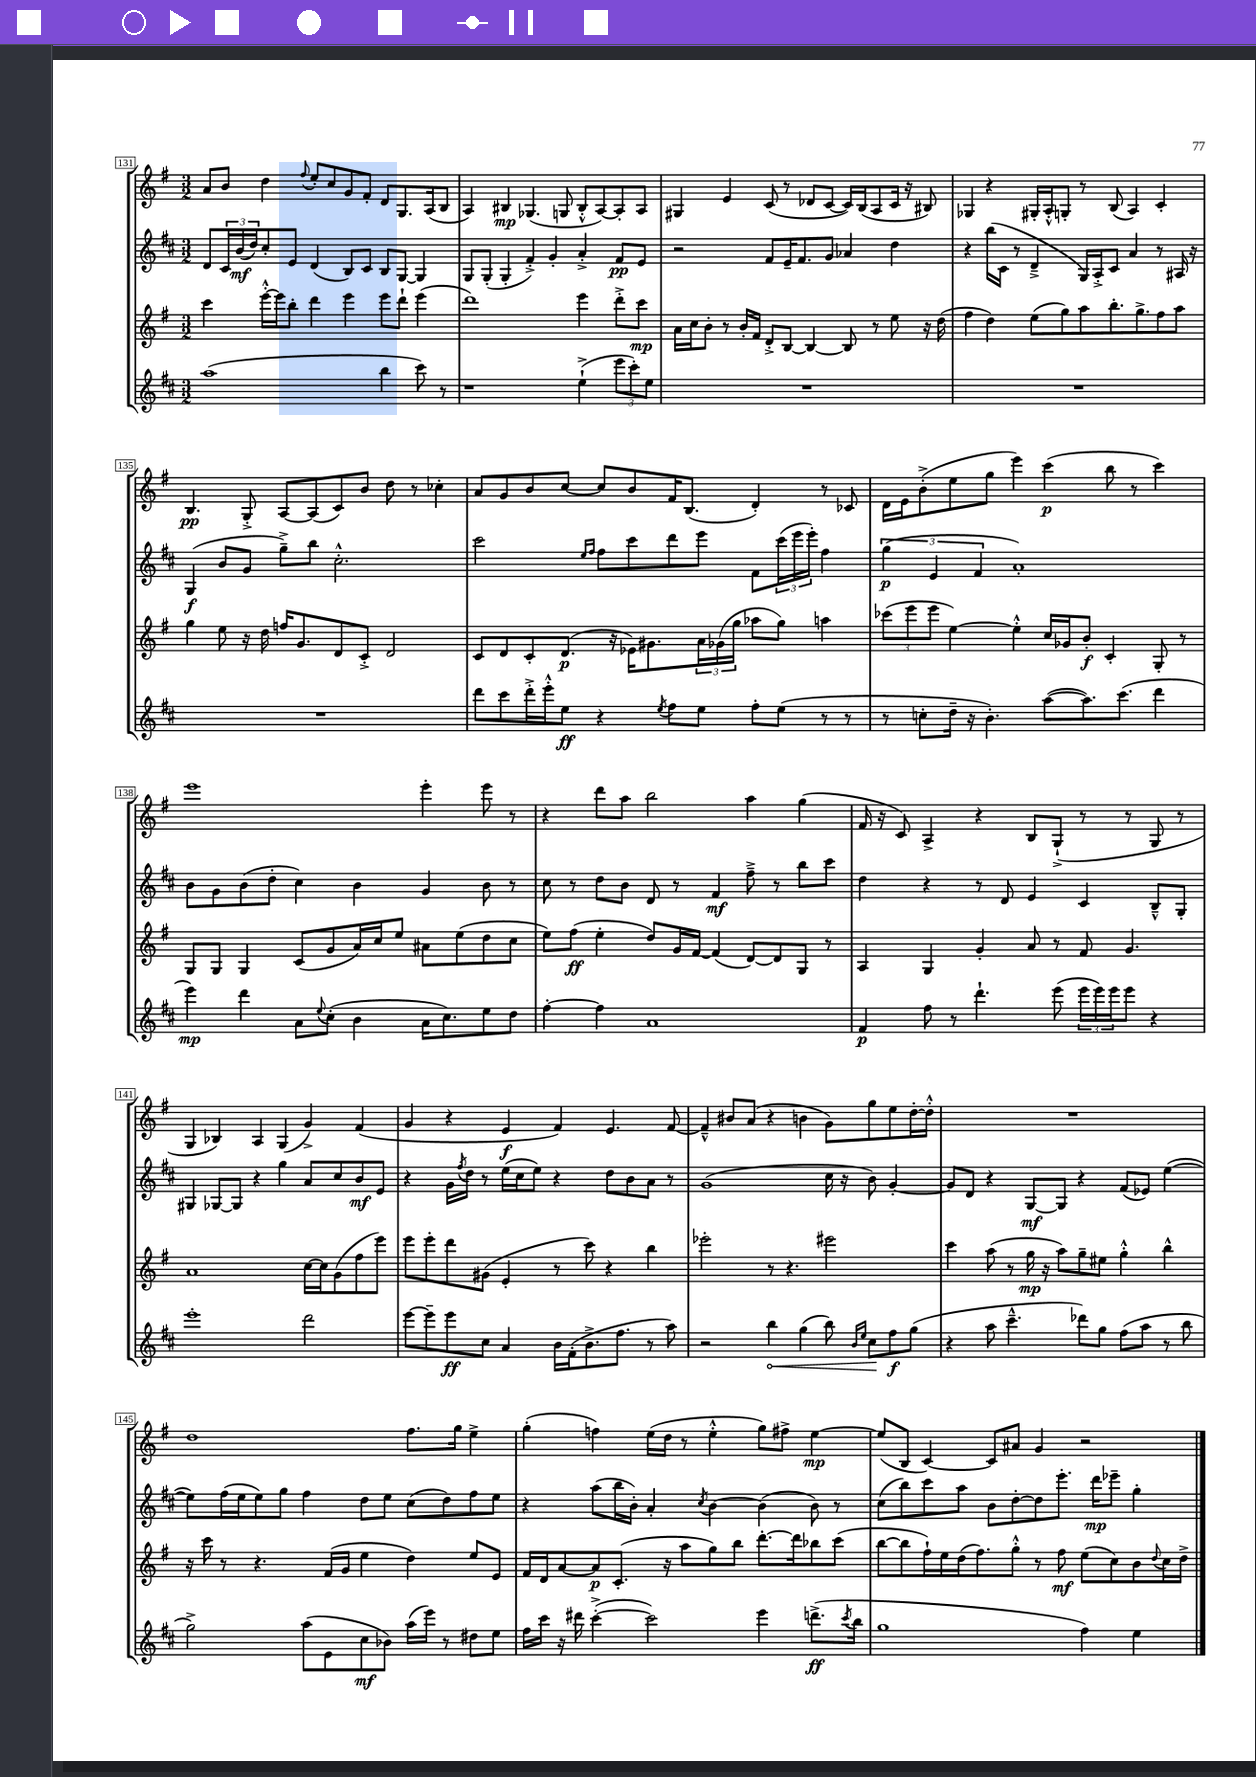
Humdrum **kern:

**kern	**kern	**kern	**kern
*staff4	*staff3	*staff2	*staff1
*clefG2	*clefG2	*clefG2	*clefG2
*k[f#c#]	*k[f#]	*k[f#c#]	*k[f#]
*M3/2	*M3/2	*M3/2	*M3/2
(1aa	4ccc	8d	8a
.	.	24c#	8b
.	.	(24b	.
.	.	24dd)	.
.	[16eee'^^	8cc#'	4dd
.	16eee]	.	.
.	8bb'	8e	.
.	.	.	8qqff#
.	4ddd	(4d	8ee'
.	.	.	8cc
.	4eee	8B)	8g
.	.	8c#	8f#'
4bb	8eee	8B	8d
.	8ddd`	[8G	8.G
8ccc#)	(4eee	4G]	.
.	.	.	(16A
8r	.	.	8B
=	=	=	=
1r	1ddd)	8G	4A)
.	.	(8G'	.
.	.	4G'	4B#
.	.	4f#'^)	(4.G-
.	.	4g'	.
.	.	.	8G
(4ee`^	4eee	4a'^	8B#'^^
.	.	.	[8A)
12eee	8ddd'^	8f#	8A']
12ccc#')	.	.	.
.	8ccc	8e	8A
12ee	.	.	.
=	=	=	=
1.r	16a	2r	4G#
.	16cc	.	.
.	8b'	.	.
.	8r	.	4e
.	16b'	.	.
.	16f#	.	.
.	8d'^	8f#	(8c
.	[8B	16e~	8r
.	.	8.f#	.
.	4B_	.	8d-
.	.	8g	[8c
.	8B]	4a-	16c])
.	.	.	(16B
.	8r	.	8A
.	8ee	4dd	16c
.	.	.	16r
.	16r	.	8B#)
.	(16dd	.	.
=	=	=	=
1.r	4ff#	4r	4G-
.	4dd)	(16bb	4r
.	.	16c#	.
.	.	8r	.
.	(8ee	4d~^	16G#'
.	.	.	16A'^^
.	8gg)	.	8G'
.	8aa	16G)	8r
.	.	16A'^	.
.	8.bb'	8c#	(8B
.	.	4a	4A)
.	8.gg^	.	.
.	8ff#	8r	4c'
.	8aa	16A#	.
.	.	16r	.
=	=	=	=
1.r	4gg	(4G	4.B
.	8ee	8b	.
.	16r	8g	8G'^
.	16dd	.	.
.	16ff	8gg~^)	[8A
.	8.g	.	.
.	.	8bb	(8A]
.	8d	2.cc#'^^	8c)
.	8c'^	.	8b
.	2d	.	8dd
.	.	.	8r
.	.	.	4cc-'
=	=	=	=
8ddd	8c	2ccc#	8a
8ccc#	8d	.	8g
16ddd'^	8c'	.	8b
16eee'^^	.	.	.
8ee	(8.d	.	[8cc
.	.	16qqee	.
.	.	16qqff#	.
4r	.	8ff#	8cc]
.	16r	.	.
.	16e-)	8ccc#	8b
.	8.g#	.	.
8qee	.	.	.
8ff#	.	8ddd	16f#
.	.	.	(8.B
8ee	24a	8eee	.
.	(24g-	.	.
.	24gg	.	.
8ff#'	8aa-	8f#	4d')
(8ee	8gg)	(24ccc#	.
.	.	24eee	.
.	.	24eee')	.
8r	4aa	4ff#	8r
8r	.	.	8c-
=	=	=	=
8r	(12ccc-	(6gg	16d
.	.	.	16e
.	12eee	.	.
8cc'	.	.	(8b'^
.	12eee	6e	.
16dd~	[4ee)	.	8ee
16r	.	.	.
.	.	6f#	.
4.b')	.	.	8gg
.	4ee'^^]	1a')	4eee)
([8aa	16cc	.	(4ccc
.	16g-	.	.
8.aa])	8b'	.	.
.	4c'	.	8bb
(8.ccc#	.	.	.
.	.	.	8r
4ddd	8G'	.	4ccc)
.	8r	.	.
=	=	=	=
4eee)	8G	8b	1eee
.	8G	8g	.
4ddd	4G	(8b	.
.	.	8dd'	.
8a	(8c	4cc#)	.
8qqee	.	.	.
(8cc#'	8g	.	.
4b	16a)	4b	.
.	16cc	.	.
.	8ee	.	.
16a	8a#	4g	4eee'
8.cc#)	.	.	.
.	(8ee	.	.
8ee	8dd	8b	8eee
8dd	8cc	8r	8r
=	=	=	=
[4ff#'	8ee)	8cc#	4r
.	(8ff#	8r	.
4ff#]	4ee'	8dd	8ddd
.	.	8b	8aa
1a	8dd)	8d	2bb
.	16g	8r	.
.	[16f#	.	.
.	(4f#]	4f#	.
.	[8d)	8ff#~^	4aa
.	8d]	8r	.
.	8G	8bb	(4gg
.	8r	8ccc#	.
=	=	=	=
4f#	4A	4dd	16f#
.	.	.	16r
.	.	.	8c)
8ff#	4G	4r	4A^
8r	.	.	.
4.ddd`	4g'	8r	4r
.	.	8d	.
.	8a	4e	8B
(8eee	8r	.	(8G`^
24eee	8f#	4c#	8r
24eee)	.	.	.
24eee	.	.	.
8eee	4.g	.	8r
4r	.	8B~^^	8G
.	.	8G'	8r
=	=	=	=
1eee'	1a	4G#	4G
.	.	[8G-	4B-)
.	.	8G-]	.
.	.	4r	4A
.	.	4gg	(4G
2ddd	[16cc	8a	4g^)
.	16cc]	.	.
.	(8g	8cc#	.
.	8ff#	8b	(4f#
.	8eee)	8e	.
=	=	=	=
[8eee	8eee	4r	4g
8eee~]	8eee'	.	.
8eee	8ddd	16g	4r
.	.	8qff#	.
.	.	16dd	.
8cc#	(8g#	8r	.
4a	4e'	(16ee	4e
.	.	16cc#	.
.	.	8ee)	.
16b	8r	4r	4f#)
(16f#'	.	.	.
8.b^	8ccc)	.	.
.	4r	8dd	4.e
8.ff#	.	.	.
.	.	8b	.
8r	4bb	8a	.
8aa)	.	8r	[8f#
=	=	=	=
2r	2eee-'	(1g	4f#~^^]
.	.	.	8b#
.	.	.	(8a
4bb	8r	.	4r
.	4.r	.	.
(4gg	.	.	4b
8bb)	2eee#	16cc#	8g)
.	.	16r	.
16qqb	.	.	.
16qqee	.	.	.
8cc#	.	8b)	8gg
8ff#	.	[4g'	8ee
(8gg	.	.	[16dd'
.	.	.	16dd'^^]
=	=	=	=
4r	4ccc	8g]	1.r
.	.	8d	.
8aa	(8aa	4r	.
4.ccc#~^^	8r	.	.
.	16gg	[8G	.
.	16r	.	.
.	8aa)	8G]	.
8ddd-)	8gg~	4r	.
8gg	8ee#	.	.
(8ff#	4gg'^^	(8f#	.
8aa	.	8e-)	.
8r	4bb^^	([4ee	.
8bb	.	.	.
=	=	=	=
2gg^)	16r	8ee])	1dd
.	16ccc	.	.
.	8r	(16ff#	.
.	.	16ee	.
.	4.r	8ee)	.
.	.	8gg	.
(8aa	.	4ff#	.
8e	(16f#	.	.
.	16g	.	.
8cc#	4ee	8dd	.
8b-)	.	8ee	.
(16aa	4dd)	(8cc#	8.ff#
16eee)	.	.	.
8r	.	8dd)	.
.	.	.	16gg
8dd#	8ee	8ff#	4ee^
8ee	8e	8ee	.
=	=	=	=
16ff#	16f#	4r	(4gg'
16ccc#	16d	.	.
16r	[8a	.	.
16ddd#	.	.	.
([4ccc#'^	8a]	(8aa	4ff)
.	(8.c'	16bb	.
.	.	16b')	.
2ccc#])	.	4a'	(16ee
.	16r	.	16dd
.	8aa	.	8r
.	.	8qcc#	.
.	8gg)	[4b	4ee'^^
.	8bb	.	.
4eee	[8.ddd'	(4b]	8gg)
.	.	.	8ff#^
.	16ddd]	.	.
(8.ddd^	8bb-	8b)	[4ee
.	(8ccc	8r	.
8qccc#	.	.	.
16bb	.	.	.
=	=	=	=
1gg	[8bb	(8cc#	(8ee]
.	8bb]	8bb)	8B
.	16ff#`)	8ccc#	[4c)
.	16ee	.	.
.	(16dd	8aa	.
.	8.ff#)	.	.
.	.	8b	8c]
.	8gg'^^	[8dd'	8a#
.	8r	8dd]	4g
.	8ff#	8.eee'	.
4ff#)	(8ee	.	2r
.	.	16ddd	.
.	8cc)	8eee-~	.
4ee	8b	4gg'	.
.	8qqdd	.	.
.	16cc	.	.
.	16dd^	.	.
==	==	==	==
*-	*-	*-	*-
